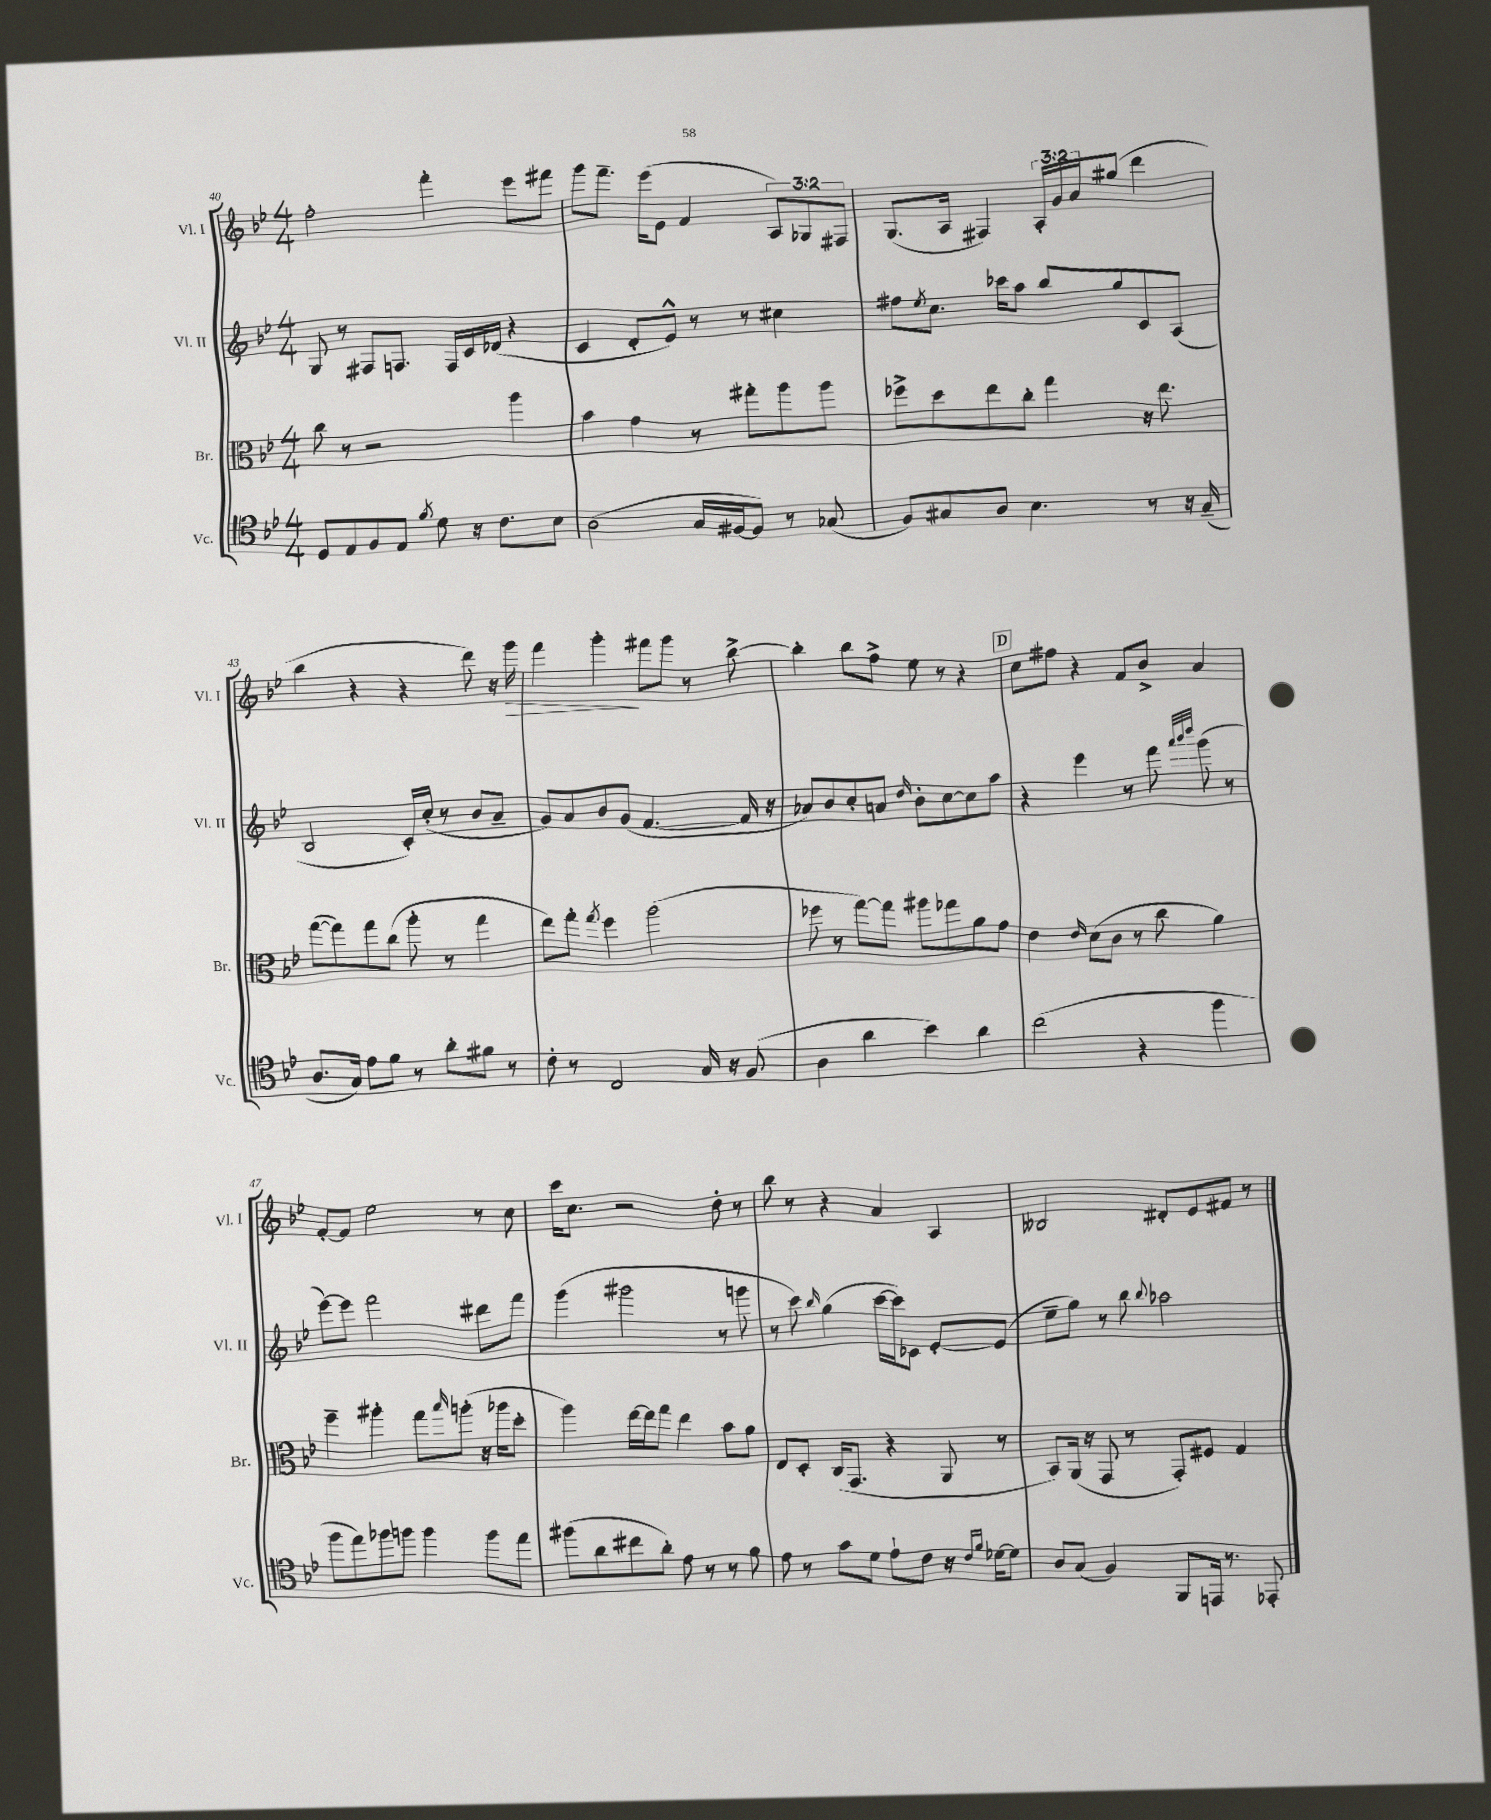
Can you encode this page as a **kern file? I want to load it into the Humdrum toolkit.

**kern	**kern	**kern	**kern
*staff4	*staff3	*staff2	*staff1
*clefC4	*clefC3	*clefG2	*clefG2
*k[b-e-]	*k[b-e-]	*k[b-e-]	*k[b-e-]
*M4/4	*M4/4	*M4/4	*M4/4
8D	8cc	8G	2ff'
8E-	8r	8r	.
8F	2r	8F#	.
8E-	.	8.F	.
8qf	.	.	.
8d	.	.	4fff'
.	.	16F	.
16r	.	16c	.
8.c	.	(16d-	.
.	4aa	4r	8eee-
8B-	.	.	8fff#
=	=	=	=
(2A	4b-	4c	8ggg
.	.	.	8.fff~
.	4g	8d'	.
.	.	.	(16eee-
.	.	8e-^^)	8e-
16G	8r	8r	4f
[16F#	.	.	.
8F#])	8gg#'	8r	.
8r	8aa	4cc#	12A)
.	.	.	12G-
(8G-	8aa	.	.
.	.	.	12F#
=	=	=	=
8F)	8ff-^	8ff#	(8.G
.	.	8qee-	.
8G#	8dd	8.cc	.
.	.	.	16A
8A	8ee-	.	4F#)
.	.	16ccc-	.
4.B-	8cc'	8aa	.
.	4gg	8bb-	24A'
.	.	.	24g
.	.	.	24a
.	.	8gg	(8gg#
8r	16r	8c	4ddd
.	8.ee-	.	.
16r	.	(8A	.
(16G#~	.	.	.
=	=	=	=
8.A	([8gg	2B-	4bb-
.	8gg])	.	.
16G)	.	.	.
8e-	8gg	.	4r
8f	(8cc	.	.
8r	8aa'	16c')	4r
.	.	(16cc'	.
8a'	8r	8r	.
8f#	4gg	8b-	8ddd)
8r	.	8a~	16r
.	.	.	16ggg
=	=	=	=
8c'	8ee-)	8g)	4fff
8r	8gg'	8a	.
.	8qgg	.	.
2C	4ff	8b-	4ggg'
.	.	(8g	.
.	(2aa	[4.f	8fff#
.	.	.	8ggg
16G	.	.	8r
16r	.	.	.
(8F	.	16f]	[8bb-^
.	.	16r	.
=	=	=	=
4A	8ff-	8a-)	4bb-']
.	8r	8b-	.
4a	[8gg)	8cc'	8bb-
.	8gg]	8a	8ff^
.	.	16qqdd	.
4b-)	8aa#	8b-'	8ee-
.	8gg-	[8cc	8r
4a	8a	8cc]	4r
.	8g	8aa	.
=	=	=	=
(2cc	4e-	4r	8cc
.	.	.	8ff#
.	16qqe-	.	.
.	(8d	4eee-	4r
.	8c	.	.
4r	8r	8r	8f
.	8cc	8fff	8b-^
.	.	32qqaaa	.
.	.	32qqbbb-	.
.	.	32qqdddd	.
4ff	4a)	(8ggg	4a
.	.	8r	.
=	=	=	=
8ff	4ff~	[8eee-)	[8f'
8ee-)	.	8eee-]	8f]
8ff-	4aa#'	2fff	2ee-
8ff	.	.	.
4ff	8gg	.	.
.	16qqbb-	.	.
.	(8aa'	.	.
8ff	16r	8ddd#	8r
.	16aa-	.	.
8ee-	8dd'	8fff	8cc
=	=	=	=
(8ff#	4aa)	(4ggg	16ccc
.	.	.	8.cc
8a	.	.	.
8cc#	[16ee-	2ggg#	2r
.	16ee-]	.	.
8a')	8gg	.	.
8e-	4ee-	.	.
8r	.	.	.
8r	8b-	8r	8dd'
8f	8a	8ggg	8r
=	=	=	=
8e-	8E-	8r	8bb-
8r	8D'	8ccc)	8r
.	.	16qqbb-	.
8g	(16C	(4gg	4r
.	8.GG	.	.
8d	.	.	.
8e-`	4r	[16ccc	4a
.	.	16ccc])	.
8c	.	8c-	.
16r	8AA	[8e-'	4A
16qqc	.	.	.
16qqf	.	.	.
[16d-	.	.	.
8d-]	8r	(8e-]	.
=	=	=	=
8A	8BB-)	8ee-~	2B--
(8G	(16AA	8gg)	.
.	16r	.	.
4F)	8GG	8r	.
.	8r	8bb-	.
.	.	8qqbb-	.
8FF	8GG')	2aa-	8d#'
16EE	8F#	.	8e-
8.r	.	.	.
.	4G	.	8f#
8EE-'	.	.	8r
==	==	==	==
*-	*-	*-	*-
